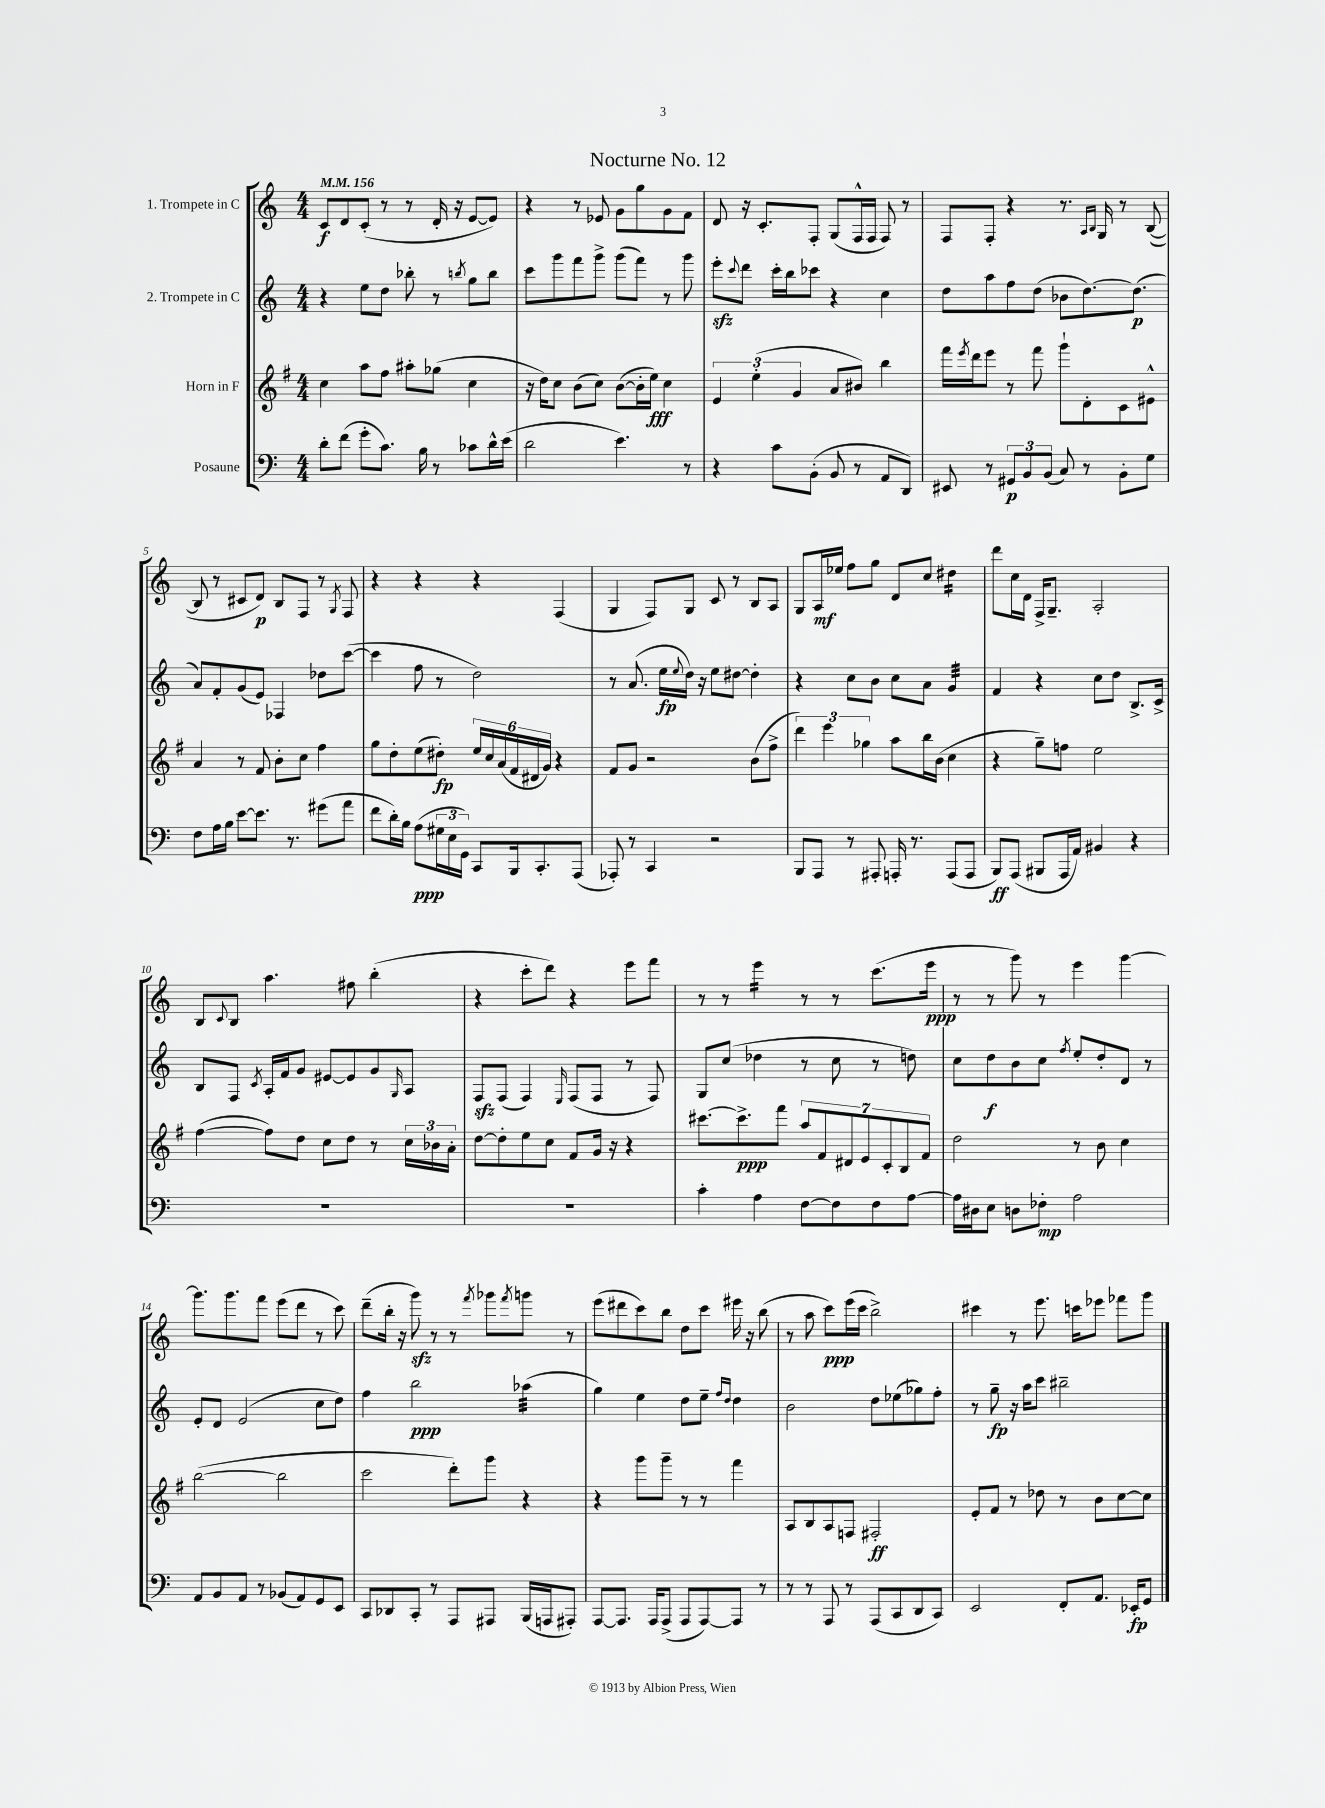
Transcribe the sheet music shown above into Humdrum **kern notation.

**kern	**kern	**kern	**kern
*staff4	*staff3	*staff2	*staff1
*clefF4	*clefG2	*clefG2	*clefG2
*k[]	*k[f#]	*k[]	*k[]
*M4/4	*M4/4	*M4/4	*M4/4
*MM156	*MM156	*MM156	*MM156
8d'\L	4cc\	4r	8c/L
(8f\J	.	.	8d/
8g'\L	8aa\L	8ee\L	(8c'/J
8.c\J)	8ff#\J	8dd\J	8r
.	8aa#'\L	8bb-'\	8r
16B\	.	.	.
8r	(8gg-\J	8r	16d'/
.	.	.	16r
.	.	8qbb/	.
8c-\L	4cc\	8gg\L	[8e/L
16d^^\L	.	8bb\J	8e/]J)
(16e\JJ	.	.	.
=	=	=	=
2d\	16r	8ccc\L	4r
.	16dd\LK)	.	.
.	8cc\J	8ggg\	.
.	(8b\L	8fff\	8r
.	8cc\J)	8ggg^\J	8e-/
4.e\)	([8b\L	(8ggg\L	8g\L
.	16b'\]L	8fff\J)	8gg\
.	16ee\JJ)	.	.
.	4cc\	8r	8g\
8r	.	8ggg\	8f\J
=	=	=	=
4r	6e/	8eee'\L	8d/
.	.	8qqccc/	.
.	.	8ddd\J	16r
.	(6ee'\	.	.
.	.	.	8.c'/L
8c\L	.	16ccc'\LL	.
.	.	16bb\J	.
.	6g/	.	.
(8BB'\J	.	8ccc-\J	8F'/J
8BB/	8a/L	4r	(8G/L
8r	8b#/J)	.	16F^^/L
.	.	.	16F/JJ
8AA/L	4bb\	4cc\	8F/)
8DD/J)	.	.	8r
=	=	=	=
8EE#/	16fff#\LL	8dd\L	8F/L
.	8qeee/	.	.
.	16ddd\J	.	.
8r	8eee\J	8aa\	8F'/J
12GG#/L	8r	8ff\	4r
12BB/	.	.	.
.	8fff#\	(8dd\J	.
(12BB/J	.	.	.
8C/)	8ggg`\L	8b-\L	8.r
8r	8d'\	[8.dd\)	.
.	.	.	16qqA/LL
.	.	.	16qqB/JJ
.	.	.	16G/
8BB'\L	8c\	.	8r
.	.	(8.dd\]J	.
8G\J	8e#^^\J	.	([8B/
=	=	=	=
8F\L	4a/	8a/L)	8B/]
16A\L	.	8f'/	8r
16B\JJ	.	.	.
[8e\L	8r	(8g/	8c#/L
8.e\]J	8f#/	8e/J)	8d/J)
.	8b'\L	4F-/	8B/L
8.r	.	.	.
.	8cc\J	.	8F/J
(8g#\L	4ff#\	8dd-\L	8r
.	.	.	8qG/
8a\J	.	([8ccc\J	8F/
=	=	=	=
8f\L	8gg\L	4ccc\]	4r
16d'\L)	8dd'\	.	.
16B\JJ	.	.	.
(8A\L	(8ee\	8ff\	4r
24G#\L	8dd#'\J)	8r	.
24E\	.	.	.
24GG\JJ)	.	.	.
8CC/L	24ee/LL	2dd\)	4r
.	24cc/	.	.
.	(24a/	.	.
16BBB/k	24f#/	.	.
.	24d#/	.	.
8.CC'/	.	.	.
.	24g/JJ)	.	.
.	4r	.	(4F/
(8AAA/J	.	.	.
=	=	=	=
8AAA-'/)	8f#/L	8r	4G/
8r	8g/J	(8.a/	.
4CC/	2r	.	8F/L)
.	.	16ee\LL	.
.	.	8qqee/	.
.	.	16dd\JJ)	8G/J
.	.	16r	.
2r	.	8ee\L	8c/
.	.	[8dd#\J	8r
.	(8b\L	4dd#'\]	8B/L
.	8ff#^\J	.	8A/J
=	=	=	=
8BBB/L	6ddd\)	4r	8G/L
8AAA/J	.	.	16A/L
.	6eee\	.	.
.	.	.	16ee-/JJ
8r	.	8cc\L	8ff\L
.	6gg-\	.	.
8AAA#'/	.	8b\J	8gg\J
16AAA'/	8aa\L	8cc\L	8d/L
8.r	.	.	.
.	16bb\L	8a\J	8cc/J
.	(16b\JJ	.	.
(8AAA/L	4cc\	4g/	4dd#\
8AAA/J	.	.	.
=	=	=	=
8BBB/L)	4r	4f/	8ddd\L
(8AAA/J	.	.	16cc\L
.	.	.	16d\JJ
8BBB#/L	8gg~\L)	4r	16F^/LK
.	.	.	8.G~/J
16AAA/L	8ff\J	.	.
16AA/JJ)	.	.	.
4BB#/	2ee\	8cc\L	2A'/
.	.	8dd\J	.
4r	.	8.B^/L	.
.	.	16c^/Jk	.
=	=	=	=
1r	([4ff#\	8B/L	8B/L
.	.	.	8qqc/
.	.	8F/J	8B/J
.	.	8qc/	.
.	8ff#\]L)	16A'/LL	4.aa\
.	.	16f/J	.
.	8dd\J	8g/J	.
.	8cc\L	[8e#/L	.
.	8dd\J	8e#/]	8ff#\
.	8r	8g/	(4bb'\
.	.	16qqG/	.
.	24cc\LL	8A/J	.
.	24b-\	.	.
.	24a'\JJ	.	.
=	=	=	=
1r	[8dd\L	8F/L	4r
.	8dd'\]	(8F/J	.
.	8ee\	4F/)	8ccc'\L
.	8cc\J	.	8ddd\J)
.	.	16qqE/	.
.	8f#/L	(8F/L	4r
.	16g/Jk	8F/J	.
.	16r	.	.
.	4r	8r	8eee\L
.	.	8F/)	8fff\J
=	=	=	=
4c'\	[8.ccc#\L	8G/L	8r
.	.	(8cc/J	8r
.	8.ccc#^\]	.	.
4A\	.	4dd-\	4eee\
.	8fff#\J	.	.
[8F\L	14aa/L	8r	8r
.	14f#/	.	.
8F\]	.	8cc\	8r
.	14d#/	.	.
.	14e/	.	.
8F\	.	8r	(8.ccc\L
.	14c'/	.	.
.	14B/	.	.
[8A\J	.	8dd\)	.
.	14f#/J	.	.
.	.	.	16eee\Jk
=	=	=	=
16A\]LL	2dd\	8cc\L	8r
16D#\J	.	.	.
8E\J	.	8dd\	8r
8D\L	.	8b\	8ggg\)
8F-'\J	.	8cc\J	8r
.	.	8qff/	.
2A\	8r	8ee'/L	4eee\
.	8b\	8dd'/	.
.	4cc\	8d/J	[4ggg\
.	.	8r	.
=	=	=	=
8AA/L	([2bb\	8e'/L	8.ggg\]L
8BB/	.	8d/J	.
.	.	.	8.ggg\
8AA/J	.	(2e/	.
8r	.	.	8fff\J
(8BB-/L	2bb\]	.	(8eee\L
8AA/)	.	.	8ddd\J
8GG/	.	8cc\L	8r
8EE/J	.	8dd\J)	8ccc\)
=	=	=	=
8CC/L	2ccc\	4ff\	(8ddd~\L
8DD-/	.	.	16bb'\Jk
.	.	.	16r
8CC'/J	.	2bb\	8ggg\)
8r	.	.	8r
8AAA/L	8ddd'\L)	.	8r
.	.	.	8qfff/
8AAA#/J	8ggg\J	.	8ggg-\L
.	.	.	8qfff/
(16BBB/LL	4r	(4aa-\	8ggg\J
16AAA/J	.	.	.
8AAA#'/J)	.	.	8r
=	=	=	=
[8AAA/L	4r	4gg\)	(8eee\L
8.AAA/]J	.	.	8ddd#\
.	8ggg\L	4ee\	8ccc\)
16AAA/LK	.	.	.
(8AAA^/J	8ggg~\J	.	8bb\J
8AAA/L	8r	8dd\L	8dd\L
[8AAA/)	8r	8ee~\J	8ccc\J
.	.	16qqff/LL	.
.	.	16qqdd/JJ	.
8AAA/]J	4fff#\	4dd\	16eee#\
.	.	.	16r
8r	.	.	(8bb\
=	=	=	=
8r	8A/L	2b\	8r
8r	8B/	.	8aa\
8AAA/	8A/	.	8ccc\L)
8r	8F/J	.	(16eee\L
.	.	.	16ccc\JJ
(8AAA/L	2F#'/	8dd\L	2bb^\)
8CC/	.	(8ee-\	.
8DD/	.	8gg-\)	.
8CC/J)	.	8ff'\J	.
=	=	=	=
2EE/	8e'/L	8r	4ccc#\
.	8f#/J	8gg~\	.
.	8r	16r	8r
.	.	16aa\LK	.
.	8dd-\	8ccc\J	8.eee\
8FF'/L	8r	2bb#~\	.
.	.	.	16ccc\LK
8.AA/J	8b\L	.	8eee-\J
.	[8cc\	.	8fff-\L
16EE-'/LK	.	.	.
8GG/J	8cc\]J	.	8ggg\J
==	==	==	==
*-	*-	*-	*-
